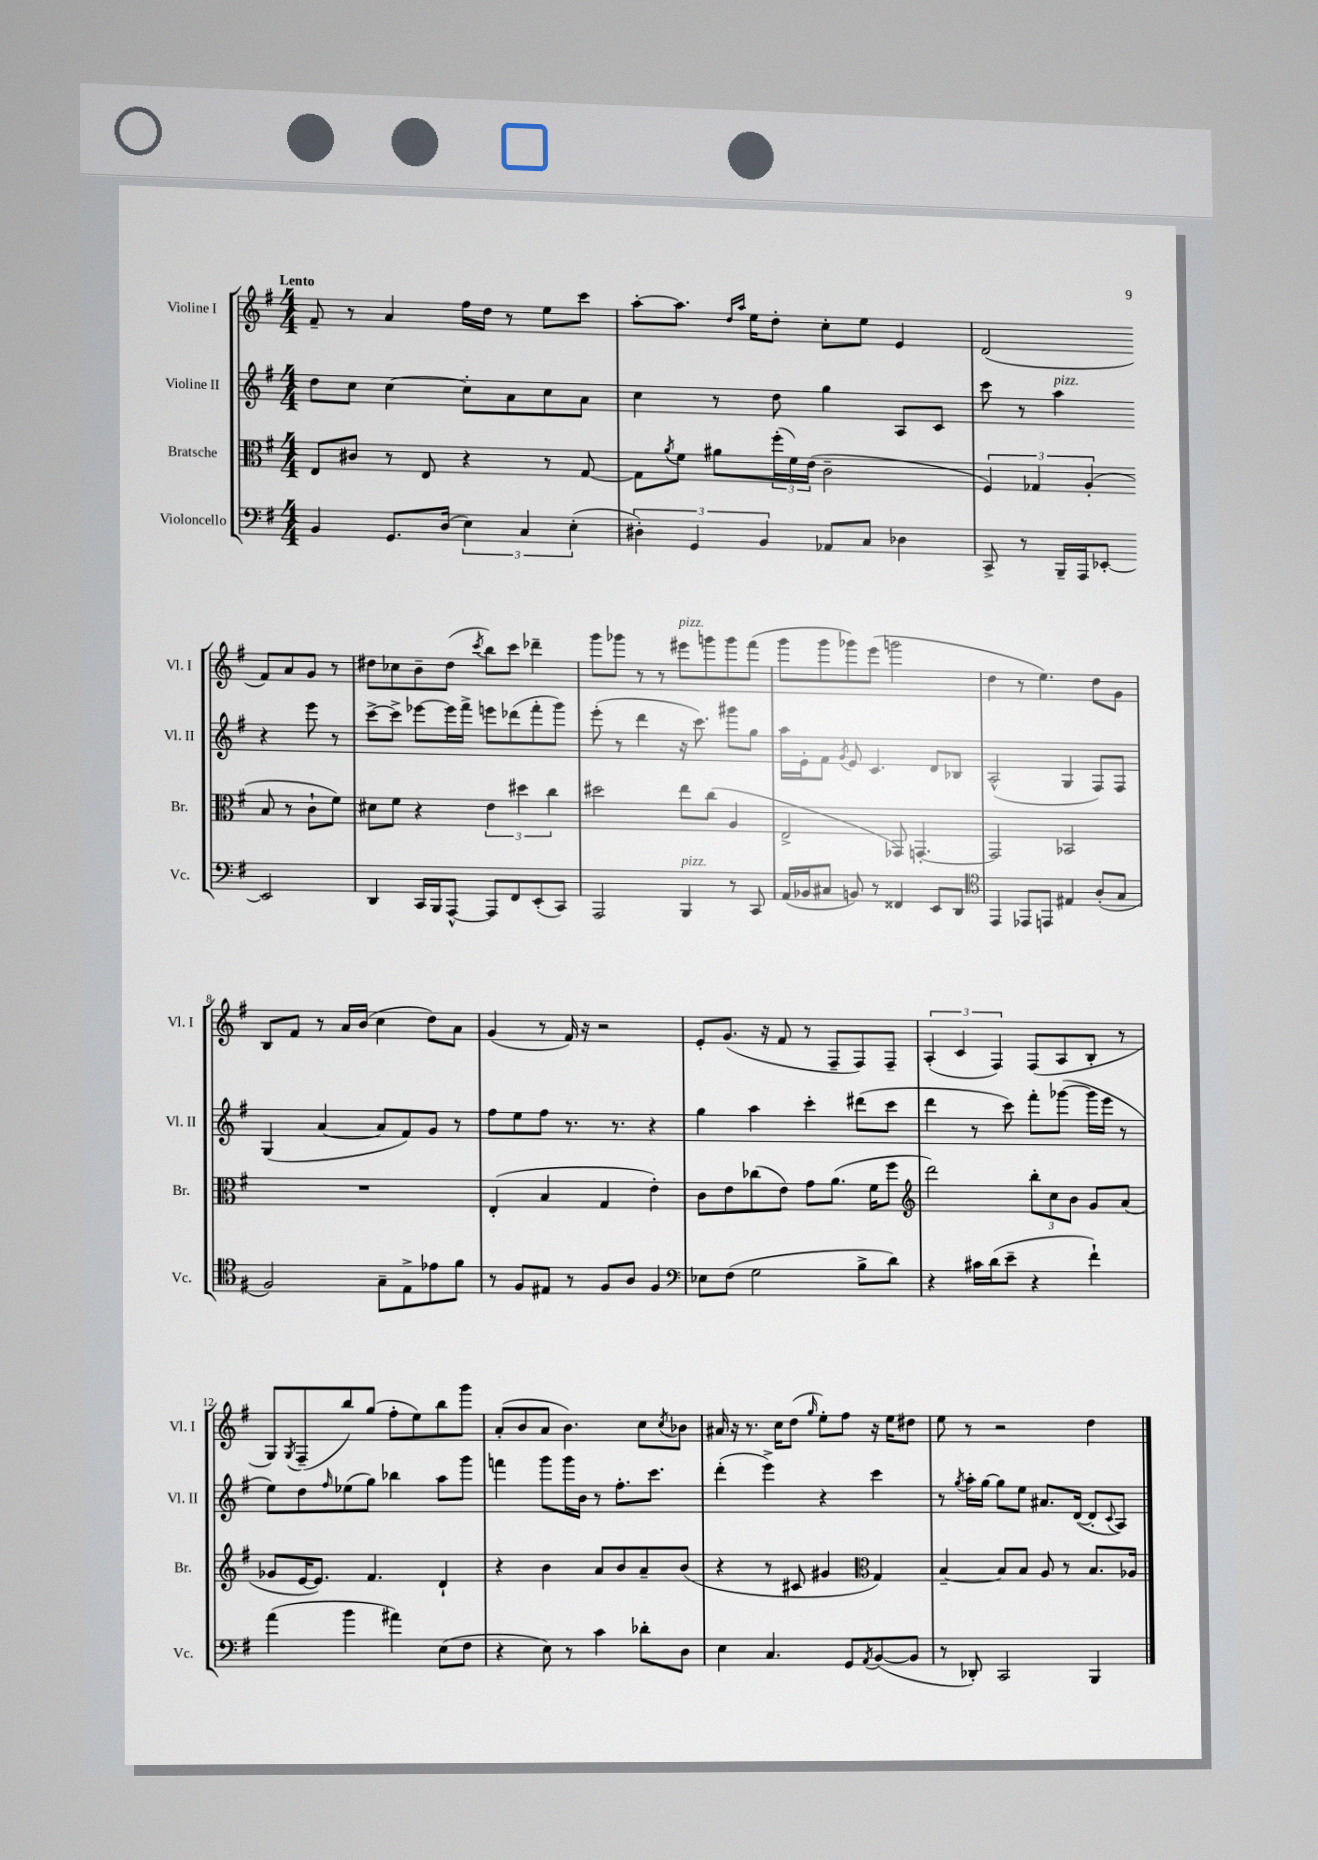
<<
\new StaffGroup <<
\new Staff = "s0" \with { instrumentName = "Violine I" shortInstrumentName = "Vl. I" } {
    \clef treble \key g \major \numericTimeSignature \time 4/4 \tempo "Lento"
    fis'8-- r8 a'4 fis''16 d''16 r8 e''8 c'''8 |
    a''8~-. a''8. \grace { d''16 a''16 } e''16 d''8-. c''8-. e''8 e'4 |
    d'2( fis'8) a'8 g'8 r8 |
    dis''8 ces''8 b'8-- dis''8( \acciaccatura { c'''8 } b''8) c'''8 des'''4-- |
    g'''8 ges'''8 r8 r8 eis'''8^\markup { \italic "pizz." } g'''8 g'''8 fis'''8( |
    g'''8 g'''8 ges'''8) e'''8( g'''2 |
    d''4 r8 e''4.) d''8 g'8 |
    b8 fis'8 r8 a'16 b'16( c''4 d''8) a'8 |
    g'4( r8 fis'16) r16 r2 |
    e'8-. g'8.( r16 fis'8 r8 fis8-- fis8) fis8-- |
    \tuplet 3/2 { a4-.( c'4 fis4) } fis8( a8 b8-. r8 |
    g8) \acciaccatura { g8 } fis8--( b''8) g''8( fis''8-. e''8) b''8 g'''8 |
    a'8-.( b'8 a'8 b'4.) c''8 \acciaccatura { c''8 } bes'8 |
    ais'16 r16 r8. c''16 d''8( \grace { g''16 } e''8-.) fis''8 r16 e''16 dis''8 |
    e''8 r8 r2 d''4 \bar "|." |
}
\new Staff = "s1" \with { instrumentName = "Violine II" shortInstrumentName = "Vl. II" } {
    \clef treble \key g \major \numericTimeSignature \time 4/4
    d''8 c''8 c''4~ c''8-. a'8 c''8 a'8 |
    c''4 r8 d''8 g''4 a8 c'8 |
    c'''8 r8 a''4^\markup { \italic "pizz." } r4 e'''8 r8 |
    c'''8~-> c'''8-> ees'''8~ ees'''16 fis'''16-> e'''8 des'''8( fis'''8-. g'''8) |
    e'''8-.( r8 d'''4 r16 c'''8.) gis'''8 g''8 |
    a''16 e'16-. fis'8 \acciaccatura { g'8 } e'8 c'4. d'8 bes8 |
    a2-^( g4 fis8) fis8 |
    g4( a'4~ a'8 fis'8) g'8 r8 |
    fis''8 e''8 fis''8 r8. r8. r4 |
    g''4 a''4 c'''4-. dis'''8( c'''8 |
    d'''4 r8 c'''8) fis'''8-. ges'''8~( ges'''16 e'''16 r8 |
    e''8) d''8 \grace { fis''16 } ees''8( g''8) bes''4 a''8 g'''8 |
    f'''4 g'''8 g'''16 b'16 r8 fis''8.-. c'''8. |
    d'''4-.( e'''4->) r4 c'''4 |
    r8 \acciaccatura { g''8 } a''16-. g''16~ g''8 e''8 ais'8. d'16~( d'8-. \appoggiatura { c'8 } a8) \bar "|." |
}
\new Staff = "s2" \with { instrumentName = "Bratsche" shortInstrumentName = "Br." } {
    \clef alto \key g \major \numericTimeSignature \time 4/4
    e8 cis'8 r8 e8 r4 r8 g8~ |
    g8 \acciaccatura { a'8 } fis'8 ais'8 \tuplet 3/2 { fis''16-.( fis'16) e'16( } c'2-- |
    \tuplet 3/2 { fis4) ges4 a4-.( } b8 r8 c'8-! fis'8) |
    dis'8 fis'8 r4 \tuplet 3/2 { e'4 dis''4 c''4 } |
    dis''2 e''8 c''8( a4 |
    e2-> ges,8) g,4.~-. |
    g,2 bes,2 |
    R1 |
    e4-.( b4 g4 e'4-.) |
    c'8 e'8 ces''8( e'8) g'8 a'8.( fis'16 fis''8 |
    \clef treble d'''2) \tuplet 3/2 { b''8-. c''8 b'8 } g'8 a'8( |
    ges'8 e'16~ e'8.) fis'4. d'4-! |
    r4 b'4 a'8 b'8 a'8-- b'8( |
    r4 r8 cis'8 gis'4 \clef alto g4) |
    b4~-- b8 b8 a8 r8 b8. aes16 \bar "|." |
}
\new Staff = "s3" \with { instrumentName = "Violoncello" shortInstrumentName = "Vc." } {
    \clef bass \key g \major \numericTimeSignature \time 4/4
    b,4 g,8. d16( \tuplet 3/2 { e4) c4 e4-.( } |
    \tuplet 3/2 { dis4-.) g,4 b,4 } aes,8 c8 des4 |
    c,8-> r8 b,,16-- a,,16 ees,8~-. ees,2 |
    d,4 c,16 b,,16 a,,8~-^ a,,8 fis,8 e,8-.( c,8) |
    a,,2 b,,4^\markup { \italic "pizz." } r8 c,8 |
    a,16( bes,16 cis8 b,8) r8 fisis,4 e,8 d,8 |
    \clef tenor e,4 ees,8 e,8 eis4 a8-.( g8 |
    fis2) g8-- e8-> ees'8 fis'8 |
    r8 fis8 eis8 r8 fis8 a8 fis4 |
    \clef bass ees8 fis8( g2 b8-> d'8) |
    r4 cis'16 d'16( e'8-- r4 fis'4-!) |
    a'4( b'4 ais'4) e8( fis8 |
    r4 e8) r8 c'4 des'8-. d8 |
    e4 c4. g,8 \acciaccatura { a,8 } b,8~( b,8 |
    r8 des,8-.) c,2 b,,4 \bar "|." |
}
>>
>>
